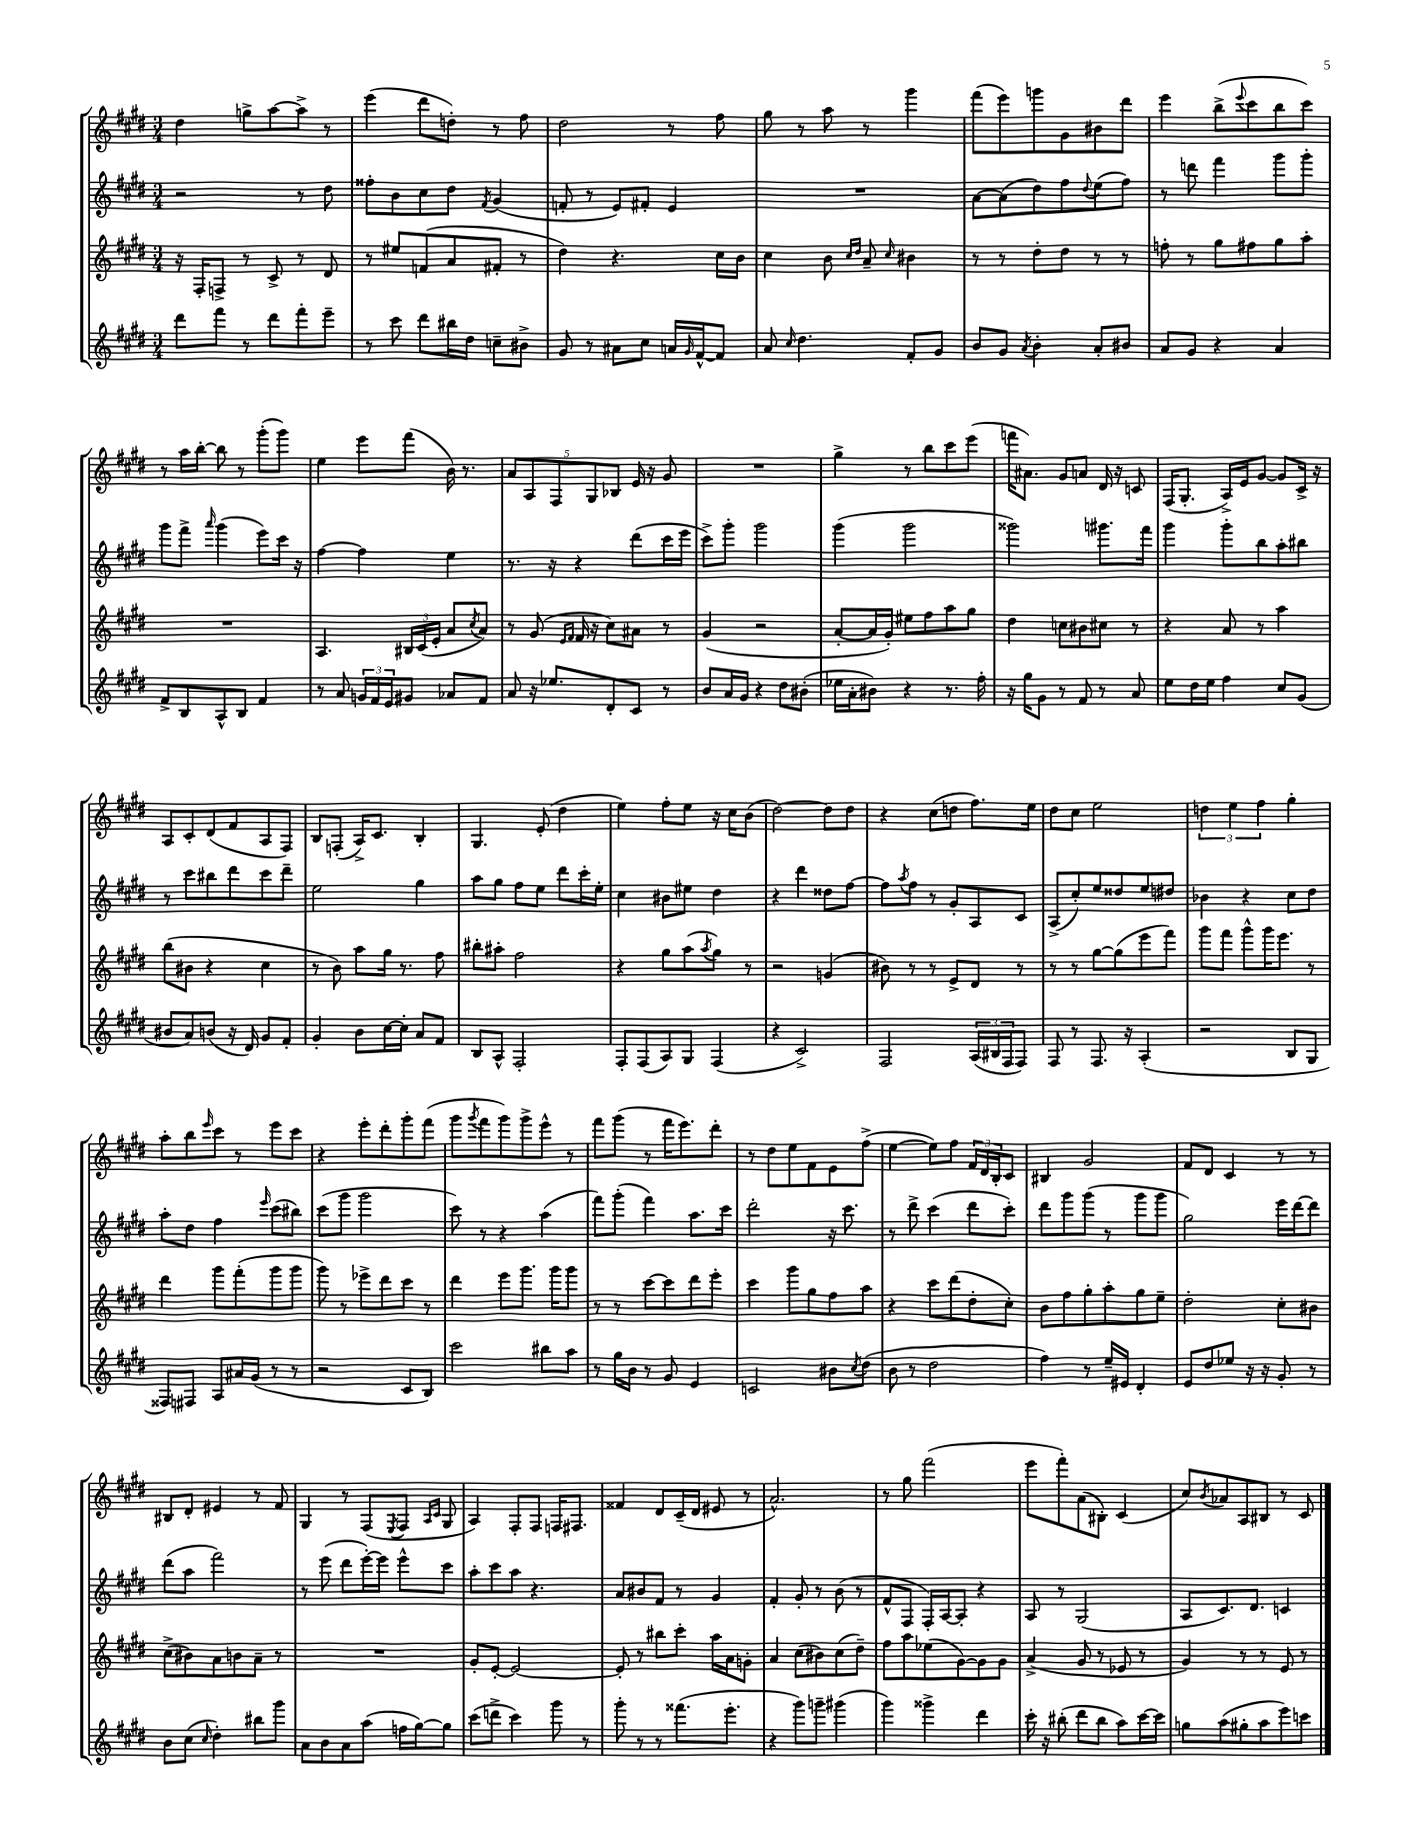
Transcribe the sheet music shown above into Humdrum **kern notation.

**kern	**kern	**kern	**kern
*staff4	*staff3	*staff2	*staff1
*clefG2	*clefG2	*clefG2	*clefG2
*k[f#c#g#d#]	*k[f#c#g#d#]	*k[f#c#g#d#]	*k[f#c#g#d#]
*M3/4	*M3/4	*M3/4	*M3/4
8ddd#	16r	2r	4dd#
.	16F#'	.	.
8fff#	8F^	.	.
8r	8r	.	8gg^
8ddd#	8c#^	.	[8aa
8fff#'	8r	8r	8aa^]
8eee~	8d#	8dd#	8r
=	=	=	=
8r	8r	8ff##'	(4eee
8ccc#	8ee#	8b	.
8ddd#	(8f	8cc#	8ddd#
16bb#	8a	8dd#	8dd')
16dd#	.	.	.
.	.	8qf#	.
8cc~	8f#'	(4g#	8r
8b#^	8r	.	8ff#
=	=	=	=
8g#	4dd#)	8f'	2dd#
8r	.	8r	.
8a#	4.r	8e)	.
8cc#	.	8f#'	.
16a	.	4e	8r
16qqg#	.	.	.
[16f#^^	.	.	.
8f#]	16cc#	.	8ff#
.	16b	.	.
=	=	=	=
8a	4cc#	2.r	8gg#
16qqcc#	.	.	.
4.dd#	.	.	8r
.	8b	.	8aa
.	16qqcc#	.	.
.	16qqdd#	.	.
.	8a~	.	8r
.	16qqcc#	.	.
8f#'	4b#	.	4ggg#
8g#	.	.	.
=	=	=	=
8b	8r	[8a	(8fff#
8g#	8r	(8a]	8eee)
8qa	.	.	.
4b'	8dd#'	8dd#)	8ggg
.	8dd#	8ff#	8g#
.	.	8qqdd#	.
8a'	8r	(8ee	8b#
8b#	8r	8ff#)	8ddd#
=	=	=	=
8a	8ff'	8r	4eee
8g#	8r	8ddd	.
4r	8gg#	4fff#	(8bb^
.	.	.	8qqeee
.	8ff#	.	8ccc#
4a	8gg#	8ggg#	8bb
.	8aa'	8ggg#'	8ccc#)
=	=	=	=
8f#^	2.r	8ggg#	8r
8B	.	8fff#^	16aa
.	.	.	[16bb'
.	.	16qqaaa	.
8A^^	.	(4ggg#	8bb]
8B	.	.	8r
4f#	.	8eee)	(8ggg#'
.	.	16ccc#	8ggg#)
.	.	16r	.
=	=	=	=
8r	4.A	[4ff#	4ee
8a	.	.	.
24g	.	4ff#]	8eee
24f#	.	.	.
24e	.	.	.
8g#	24B#	.	(8fff#
.	(24c#	.	.
.	24e'	.	.
8a-	8a	4ee	16b)
.	.	.	8.r
.	8qcc#	.	.
8f#	8a)	.	.
=	=	=	=
8a	8r	8.r	10a
.	.	.	10A
16r	(8g#	.	.
8.ee-	.	16r	.
.	.	.	10F#
.	16qqe	.	.
.	16qqf#	.	.
.	16f#	4r	.
.	.	.	10G#
.	16r	.	.
8d#'	8cc#)	.	.
.	.	.	10B-
8c#	8a#	(8ddd#	16e
.	.	.	16r
8r	8r	16ccc#	8g#
.	.	16eee	.
=	=	=	=
8b	(4g#	8ccc#^)	2.r
16a	.	8ggg#'	.
16g#	.	.	.
4r	2r	2ggg#	.
8dd#	.	.	.
(8b#'	.	.	.
=	=	=	=
16ee-	[8a'	(4ggg#	4gg#^
16a'	.	.	.
8b#)	16a]	.	.
.	16g#')	.	.
4r	8ee#	2ggg#	8r
.	8ff#	.	8bb
8.r	8aa	.	8ccc#
.	8gg#	.	(8eee
16ff#'	.	.	.
=	=	=	=
16r	4dd#	2ggg##)	16fff
16gg#	.	.	8.a#)
8g#	.	.	.
8r	8cc	.	8g#
8f#	8b#	.	8a
8r	8cc#	8.ggg#	16d#
.	.	.	16r
8a	8r	.	8c
.	.	16fff#	.
=	=	=	=
8ee	4r	4ggg#	(16F#
.	.	.	8.G#'
16dd#	.	.	.
16ee	.	.	.
4ff#	8a	8ggg#'	16A^)
.	.	.	16e
.	8r	8bb	[8g#
8cc#	4aa	8aa'	8g#]
(8g#	.	8bb#	16c#^
.	.	.	16r
=	=	=	=
8b#	(8bb	8r	8A
8a)	8b#	8ccc#	8c#'
(8b	4r	8bb#	(8d#
16r	.	8ddd#	8f#
16d#)	.	.	.
8g#	4cc#	8ccc#	8A
8f#'	.	8ddd#~	8F#)
=	=	=	=
4g#'	8r	2ee	8B
.	8b)	.	(8F'
8b	8aa	.	16A^)
.	.	.	8.c#
[16cc#	16gg#	.	.
16cc#']	8.r	.	.
8a	.	4gg#	4B'
8f#	8ff#	.	.
=	=	=	=
8B	8bb#'	8aa	4.G#
8A^^	8aa#'	8gg#	.
2F#'	2ff#	8ff#	.
.	.	8ee	(8e'
.	.	8ddd#	4dd#
.	.	16ccc#'	.
.	.	16ee'	.
=	=	=	=
8F#'	4r	4cc#	4ee)
(8F#	.	.	.
8A)	8gg#	8b#	8ff#'
8G#	(8aa	8ee#	8ee
.	8qaa	.	.
(4F#	8gg#)	4dd#	16r
.	.	.	16cc#
.	8r	.	(8b
=	=	=	=
4r	2r	4r	[2dd#)
2c#^)	.	4ddd#	.
.	(4g	8dd##	8dd#]
.	.	[8ff#	8dd#
=	=	=	=
2F#	8b#)	8ff#]	4r
.	.	8qaa	.
.	8r	8ff#	.
.	8r	8r	(8cc#
.	8e^	8g#'	8dd
(24A	8d#	8A	8.ff#)
24B#	.	.	.
24F#	.	.	.
8F#)	8r	8c#	.
.	.	.	16ee
=	=	=	=
8F#	8r	(8A^	8dd#
8r	8r	8cc#')	8cc#
8.F#	[8gg#	8ee	2ee
.	(8gg#]	8dd##	.
16r	.	.	.
(4A'	8eee	8ee	.
.	8fff#)	8dd#	.
=	=	=	=
2r	8ggg#	4b-	6dd
.	8fff#	.	.
.	.	.	6ee
.	8ggg#^^	4r	.
.	.	.	6ff#
.	16ggg#	.	.
.	8.eee	.	.
8B	.	8cc#	4gg#'
8G#	8r	8dd#	.
=	=	=	=
8F##)	4ddd#	8aa'	8aa'
8F#	.	8dd#	8bb
.	.	.	16qqeee
8A	8ggg#	4ff#	8ccc#
16a#	(8fff#'	.	8r
(16g#	.	.	.
.	.	16qqeee	.
8r	8ggg#	(8ccc#	8eee
8r	8ggg#	8bb#)	8ccc#
=	=	=	=
2r	8ggg#)	(8ccc#	4r
.	8r	8ggg#	.
.	8eee-^	2ggg#	8eee'
.	8ddd#	.	8ddd#'
8c#	8ccc#	.	8ggg#'
8B)	8r	.	(8fff#
=	=	=	=
2ccc#	4ddd#	8ccc#)	8ggg#
.	.	.	8qggg#
.	.	8r	8fff#
.	8eee	4r	8ggg#)
.	8.ggg#	.	8ggg#^
8bb#	.	(4aa	8eee^^
.	16ggg#	.	.
8aa	8ggg#	.	8r
=	=	=	=
8r	8r	8fff#)	8fff#
16gg#	8r	(8ggg#'	(8ggg#
16b	.	.	.
8r	[8ccc#	4fff#)	8r
8g#	8ccc#]	.	16fff#
.	.	.	8.eee)
4e	8ddd#	8.aa	.
.	8eee'	.	8ddd#'
.	.	16ccc#	.
=	=	=	=
2c	4ccc#	2ddd#'	8r
.	.	.	8dd#
.	8ggg#	.	8ee
.	8gg#	.	8f#
8b#	8ff#	16r	8e
.	.	8.ccc#	.
8qcc#	.	.	.
(8dd#	8aa	.	(8ff#^
=	=	=	=
8b	4r	8r	[4ee
8r	.	8ddd#^	.
2dd#	8ccc#	(4ccc#	8ee])
.	(8ddd#	.	8ff#
.	8dd#'	8ddd#	24f#
.	.	.	24d#
.	.	.	24B'
.	8cc#')	8ccc#')	8c#
=	=	=	=
4ff#)	8b	8ddd#	4B#
.	8ff#	8ggg#	.
8r	8gg#'	(8ggg#	2g#
16ee~	8aa'	8r	.
16e#	.	.	.
4d#'	8gg#	8ggg#	.
.	8ee~	8ggg#	.
=	=	=	=
8e	2dd#'	2gg#)	8f#
8dd#	.	.	8d#
8ee-	.	.	4c#
16r	.	.	.
16r	.	.	.
8g#'	8cc#'	16eee	8r
.	.	[16ddd#	.
8r	8b#	8ddd#]	8r
=	=	=	=
8b	(8cc#^	(8ddd#	8B#
(8cc#	8b#)	8aa	8d#'
16qqcc#	.	.	.
4dd#')	8a	2fff#)	4e#
.	8b	.	.
8bb#	8a~	.	8r
8ggg#	8r	.	8f#
=	=	=	=
8a	2.r	8r	4G#
8b	.	(8eee	.
8a	.	8ddd#	8r
(8aa	.	[16eee')	(8F#
.	.	16eee]	.
.	.	.	8qE
16ff	.	8eee^^	8F#
[16gg#)	.	.	.
.	.	.	16qqA
.	.	.	16qqc#
8gg#]	.	8ccc#	8G#
=	=	=	=
(8ccc#	8g#'	8aa'	4A)
8ddd^	[8e'	8ccc#	.
4ccc#)	2e_	8aa	8F#'
.	.	4.r	8F#
8ggg#	.	.	16F
.	.	.	8.F#
8r	.	.	.
=	=	=	=
8ggg#'	8e']	8a	4f##
8r	8r	8b#	.
8r	8bb#	8f#	8d#
(8.fff##	8ccc#'	8r	(16c#~
.	.	.	16d#
.	16aa	4g#	8e#
8.eee'	16a	.	.
.	8g'	.	8r
=	=	=	=
4r	4a	4f#'	2.a^^)
8ggg#)	(8cc#	8g#'	.
8ggg~	8b#)	8r	.
(4ggg#	(8cc#	(8b	.
.	8dd#~)	8r	.
=	=	=	=
4ggg#)	8ff#	8f#^^	8r
.	8aa	8F#	8gg#
4ggg##^	(8ee-	16F#')	(2fff#
.	.	[16A	.
.	[8g#)	8A']	.
4ddd#	8g#]	4r	.
.	8g#	.	.
=	=	=	=
16ccc#'	(4a^	8A	8eee
16r	.	.	.
(8bb#'	.	8r	8fff#')
8ddd#	8g#	(2G#	(8a
8bb#	8r	.	8B#')
8aa)	8e-	.	(4c#
[16ccc#	8r	.	.
16ccc#]	.	.	.
=	=	=	=
8gg	4g#)	8A	8cc#)
.	.	.	8qb
(8aa	.	8.c#)	8a-
8gg#'	8r	.	8A
.	.	8.d#	.
8aa	8r	.	8B#
8eee)	8e	4c	8r
8ccc	8r	.	8c#
==	==	==	==
*-	*-	*-	*-
